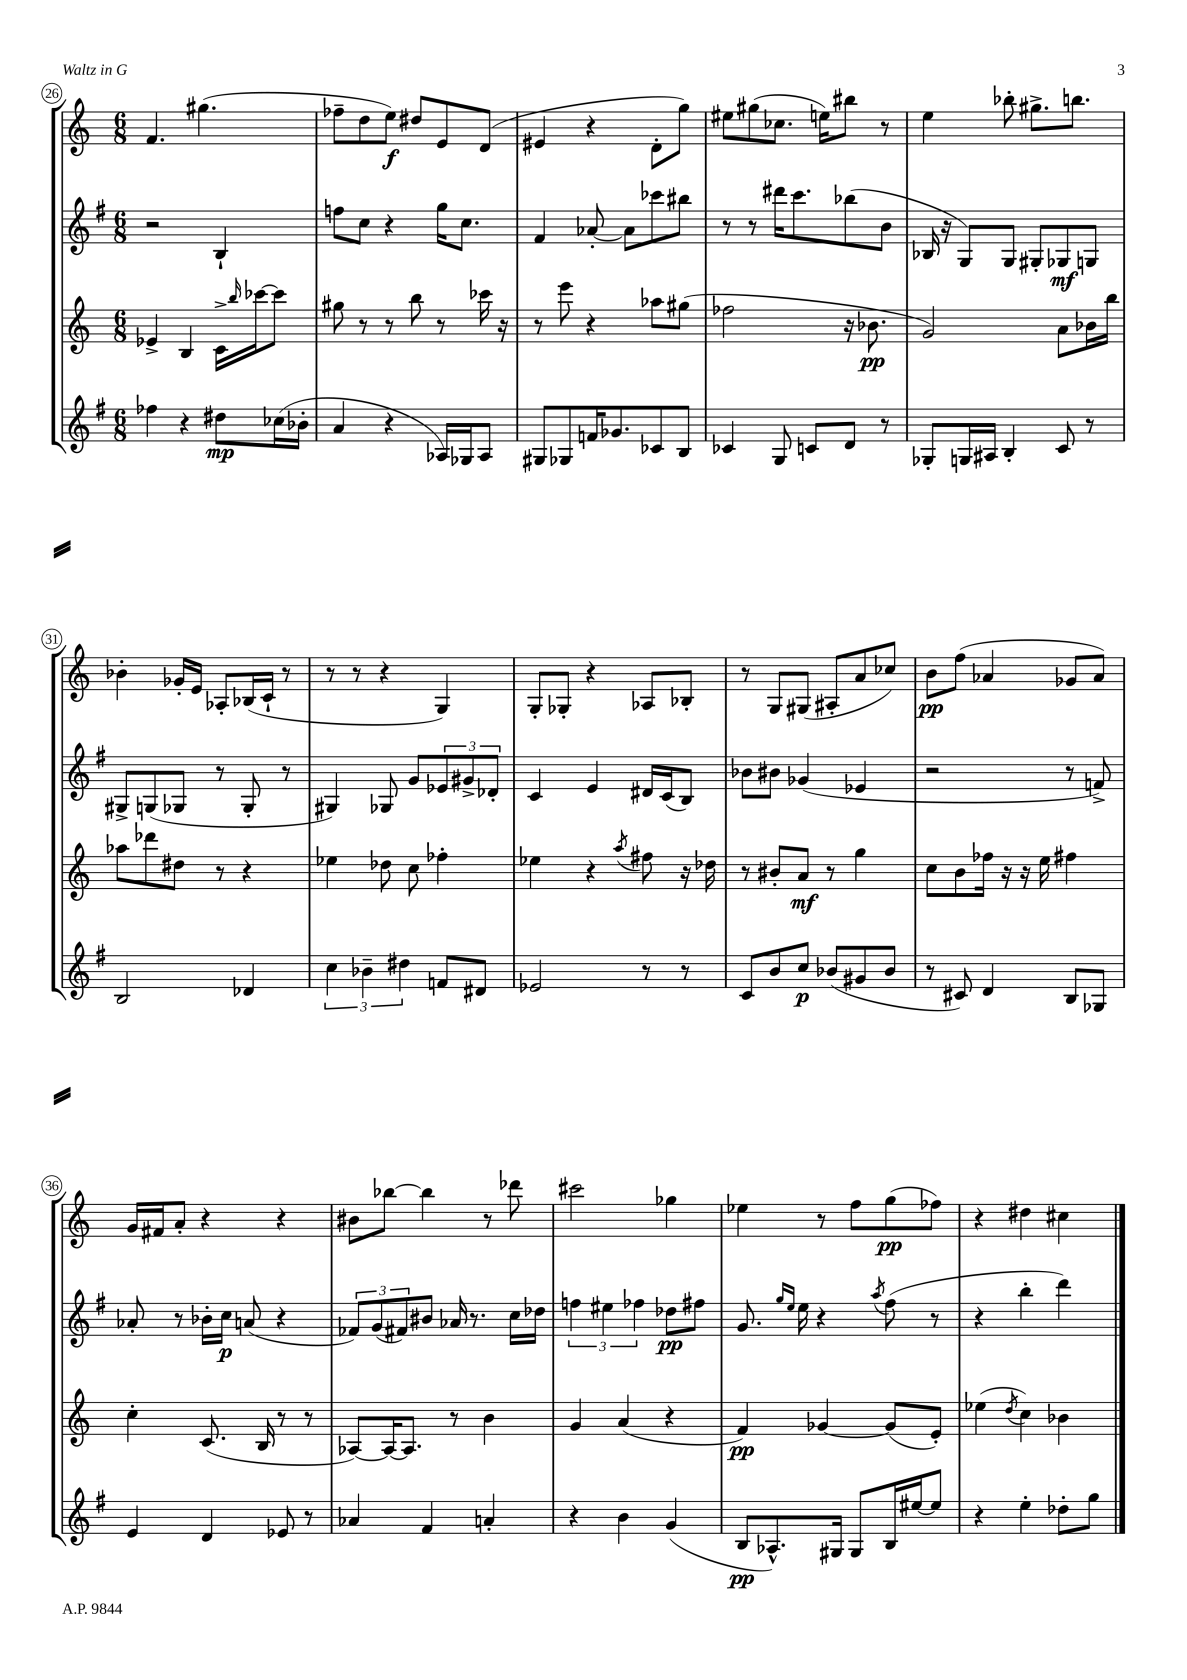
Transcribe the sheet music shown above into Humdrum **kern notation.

**kern	**dynam	**kern	**dynam	**kern	**dynam	**kern	**dynam
*part4	*part4	*part3	*part3	*part2	*part2	*part1	*part1
*staff4	*staff4	*staff3	*staff3	*staff2	*staff2	*staff1	*staff1
*clefG2	*	*clefG2	*	*clefG2	*	*clefG2	*
*k[f#]	*	*k[]	*	*k[f#]	*	*k[]	*
*M6/8	*	*M6/8	*	*M6/8	*	*M6/8	*
=26	=26	=26	=26	=26	=26	=26	=26
4ff-X\	.	4e-X^/	.	2r	.	4.f/	.
4r	.	4B/	.	.	.	.	.
.	.	.	.	.	.	(4.gg#X\	.
8dd#X\L	mp	16c^\LL	.	4B`/	.	.	.
.	.	16qqbb/	.	.	.	.	.
.	.	[16ccc-X\J	.	.	.	.	.
(16cc-X\L	.	8ccc-\J]	.	.	.	.	.
16b-X'\JJ	.	.	.	.	.	.	.
=27	=27	=27	=27	=27	=27	=27	=27
4a/	.	8gg#X\	.	8ffn\L	.	8ff-X~\L	.
.	.	8r	.	8cc\J	.	8dd\	.
4r	.	8r	.	4r	.	8ee\J)	f
.	.	8bb\	.	.	.	8dd#X/L	.
16A-X/LL)	.	8r	.	16gg\KL	.	8e/	.
16G-X/J	.	.	.	8.cc\J	.	.	.
8A-/J	.	16ccc-X\	.	.	.	(8d/J	.
.	.	16r	.	.	.	.	.
=28	=28	=28	=28	=28	=28	=28	=28
8G#X/L	.	8r	.	4f#/	.	4e#X/	.
8G-X/	.	8eee\	.	.	.	.	.
16fn/K	.	4r	.	[8a-X'/	.	4r	.
8.g-X/	.	.	.	.	.	.	.
.	.	.	.	8a-\L]	.	.	.
8c-X/	.	8aa-X\L	.	8ccc-X\	.	8d'\L	.
8B/J	.	(8gg#X\J	.	8bb#X\J	.	8gg\J)	.
=29	=29	=29	=29	=29	=29	=29	=29
4c-X/	.	2ff-X\	.	8r	.	8ee#X\L	.
.	.	.	.	8r	.	(8gg#X\	.
8G/	.	.	.	16ddd#X\KL	.	8.cc-X\J	.
.	.	.	.	8.ccc\	.	.	.
8cn/L	.	.	.	.	.	.	.
.	.	.	.	.	.	16een\KL)	.
8d/J	.	16r	.	(8bb-X\	.	8bb#X\J	.
.	.	8.b-X\	pp	.	.	.	.
8r	.	.	.	8b\J	.	8r	.
=30	=30	=30	=30	=30	=30	=30	=30
8G-X'/L	.	2g/)	.	16B-X/	.	4ee\	.
.	.	.	.	16r	.	.	.
16Gn/L	.	.	.	8G/L)	.	.	.
16A#X/JJ	.	.	.	.	.	.	.
4B'/	.	.	.	8G/J	.	8bb-X'\	.
.	.	.	.	8G#X'/L	.	8.gg#X^\L	.
8c/	.	8a\L	.	8G-X/	mf	.	.
.	.	.	.	.	.	8.bbn\J	.
8r	.	16b-X\L	.	8Gn/J	.	.	.
.	.	16bb\JJ	.	.	.	.	.
!!LO:LB:g=z
=31	=31	=31	=31	=31	=31	=31	=31
2B/	.	8aa-X\L	.	8G#X^/L	.	4b-X'\	.
.	.	8ddd-X\	.	(8Gn/	.	.	.
.	.	8dd#X\J	.	8G-X/J	.	16g-X'/LL	.
.	.	.	.	.	.	16e/JJ	.
.	.	8r	.	8r	.	8A-X'/L	.
4d-X/	.	4r	.	8G-'/	.	(16B-X/L	.
.	.	.	.	.	.	16c`/JJ	.
.	.	.	.	8r	.	8r	.
=32	=32	=32	=32	=32	=32	=32	=32
6cc\	.	4ee-X\	.	4G#X/)	.	8r	.
.	.	.	.	.	.	8r	.
6b-X~\	.	.	.	.	.	.	.
.	.	8dd-X\	.	8G-X/	.	4r	.
6dd#X\	.	.	.	.	.	.	.
.	.	8cc\	.	8g/L	.	.	.
8fn/L	.	4ff-X'\	.	12e-X/	.	4G/)	.
.	.	.	.	12g#X^/	.	.	.
8d#X/J	.	.	.	.	.	.	.
.	.	.	.	12d-X'/J	.	.	.
=33	=33	=33	=33	=33	=33	=33	=33
2e-X/	.	4ee-X\	.	4c/	.	8G'/L	.
.	.	.	.	.	.	8G-X'/J	.
.	.	4r	.	4e/	.	4r	.
.	.	8qaa/	.	.	.	.	.
8r	.	8ff#X\	.	16d#X/LL	.	8A-X/L	.
.	.	.	.	(16c/J	.	.	.
8r	.	16r	.	8B/J)	.	8B-X'/J	.
.	.	16dd-X\	.	.	.	.	.
=34	=34	=34	=34	=34	=34	=34	=34
8c/L	.	8r	.	8b-X\L	.	8r	.
8b/	.	8b#X'/L	.	8b#X\J	.	8G/L	.
8cc/J	p	8a/J	mf	(4g-X/	.	(8G#X/J	.
(8b-X/L	.	8r	.	.	.	8A#X'/L	.
8g#X/	.	4gg\	.	4e-X/	.	8a/	.
8b-/J	.	.	.	.	.	8cc-X/J)	.
=35	=35	=35	=35	=35	=35	=35	=35
8r	.	8cc\L	.	2r	.	8b\L	pp
8c#X/)	.	8b\	.	.	.	(8ff\J	.
4d/	.	16ff-X\Jk	.	.	.	4a-X/	.
.	.	16r	.	.	.	.	.
.	.	16r	.	.	.	.	.
.	.	16ee\	.	.	.	.	.
8B/L	.	4ff#X\	.	8r	.	8g-X/L	.
8G-X/J	.	.	.	8fn^/)	.	8a-/J)	.
!!LO:LB:g=z
=36	=36	=36	=36	=36	=36	=36	=36
4e/	.	4cc'\	.	8a-X'/	.	16g/LL	.
.	.	.	.	.	.	16f#X/J	.
.	.	.	.	8r	.	8a'/J	.
4d/	.	(8.c/	.	16b-X'\LL	.	4r	.
.	.	.	.	16cc\JJ	p	.	.
.	.	.	.	(8an/	.	.	.
.	.	16B/	.	.	.	.	.
8e-X/	.	8r	.	4r	.	4r	.
8r	.	8r	.	.	.	.	.
=37	=37	=37	=37	=37	=37	=37	=37
4a-X/	.	[8A-X/L)	.	12f-X/L)	.	8b#X\L	.
.	.	.	.	(12g/	.	.	.
.	.	16A-/K_	.	.	.	[8bb-X\J	.
.	.	.	.	12f#X/)	.	.	.
.	.	8.A-/J]	.	.	.	.	.
4f#/	.	.	.	8b#X/J	.	4bb-\]	.
.	.	8r	.	16a-X/	.	.	.
.	.	.	.	8.r	.	.	.
4an'/	.	4b\	.	.	.	8r	.
.	.	.	.	16cc\LL	.	8ddd-X\	.
.	.	.	.	16dd-X\JJ	.	.	.
=38	=38	=38	=38	=38	=38	=38	=38
4r	.	4g/	.	6ffn\	.	2ccc#X\	.
.	.	.	.	6ee#X\	.	.	.
4b\	.	(4a/	.	.	.	.	.
.	.	.	.	6ff-X\	.	.	.
(4g/	.	4r	.	8dd-X\L	pp	4gg-X\	.
.	.	.	.	8ff#X\J	.	.	.
=39	=39	=39	=39	=39	=39	=39	=39
8B/L	pp	4f/)	pp	8.g/	.	4ee-X\	.
8.A-X^^/)	.	.	.	.	.	.	.
.	.	.	.	16qqgg/LL	.	.	.
.	.	.	.	16qqee/JJ	.	.	.
.	.	.	.	16ee\	.	.	.
.	.	[4g-X/	.	4r	.	8r	.
16G#X/Jk	.	.	.	.	.	.	.
8G#/L	.	.	.	.	.	8ff\L	.
.	.	.	.	8qaa/	.	.	.
16B/L	.	(8g-/L]	.	(8ff#\	.	(8gg\	pp
[16ee#X/J	.	.	.	.	.	.	.
8ee#/J]	.	8e'/J)	.	8r	.	8ff-X\J)	.
=40	=40	=40	=40	=40	=40	=40	=40
4r	.	(4ee-X\	.	4r	.	4r	.
.	.	8qdd/	.	.	.	.	.
4ee'\	.	4cc\)	.	4bb'\	.	4dd#X\	.
8dd-X'\L	.	4b-X\	.	4ddd\)	.	4cc#X\	.
8gg\J	.	.	.	.	.	.	.
==	==	==	==	==	==	==	==
*-	*-	*-	*-	*-	*-	*-	*-
